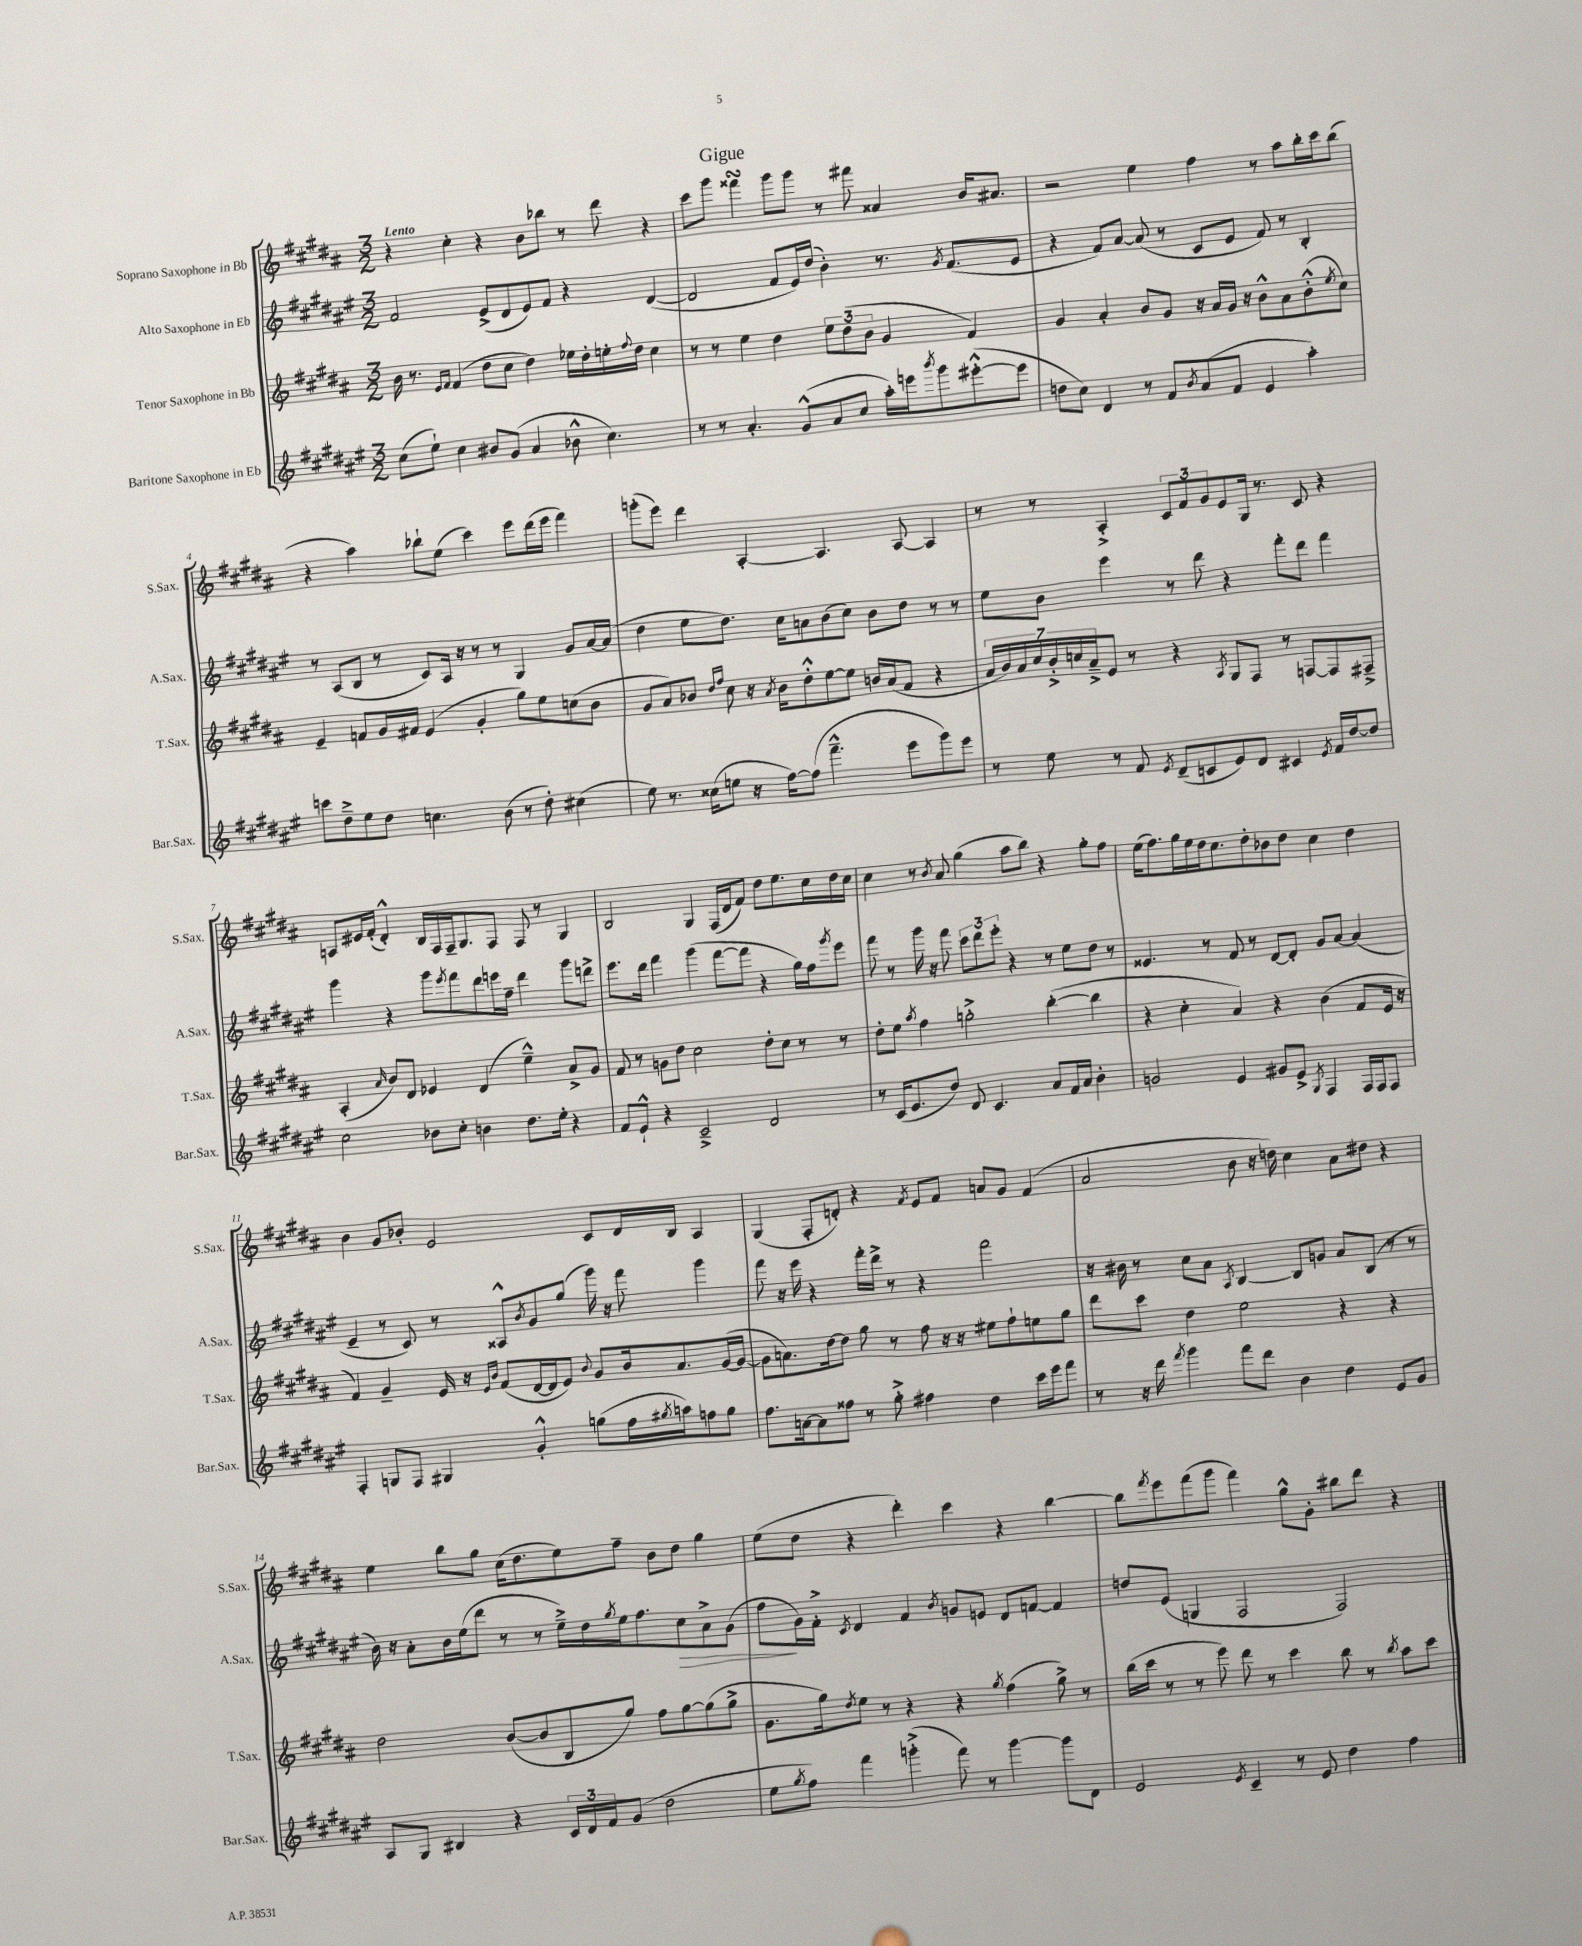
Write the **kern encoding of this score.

**kern	**kern	**kern	**kern
*staff4	*staff3	*staff2	*staff1
*clefG2	*clefG2	*clefG2	*clefG2
*k[f#c#g#d#a#e#]	*k[f#c#g#d#a#]	*k[f#c#g#d#a#e#]	*k[f#c#g#d#a#]
*M3/2	*M3/2	*M3/2	*M3/2
(8cc#\L	16b\	2f#/	4r
.	8.r	.	.
8ee#`\J)	.	.	.
.	16qqe/LL	.	.
.	16qqf#/JJ	.	.
4cc#\	(4f#/	.	4cc#'\
8b#/L	8dd#\L	(8e#^/L	4r
(8g#/J	8cc#\J	8d#/	.
4a#/	4dd#\)	8e#/)	8b\L
.	.	8f#/J	8bb-\J
8b-^^\	16ee-\LL	4r	8r
.	16dd#'\	.	.
4.cc#\)	16ee'\	.	8ddd#\
.	8qqff#/	.	.
.	16dd#\JJ	.	.
.	4cc#\	([4d#/	4r
=	=	=	=
8r	8r	2d#/]	8ccc#\L
8r	8r	.	8ggg#\J
4.a#'/	4ee\	.	4fff##\
.	4dd#\	8f#/L	8ggg#\L
(8g#^^/L	.	16e#/L)	8ggg#\J
.	.	(16dd#/JJ	.
8a#/	12ee\L	4b'\)	8r
.	(12dd#\	.	.
8cc#/J	.	.	8fff#\
.	12b\J	.	.
16aa#'\LL)	4g#/	8.r	4a##/
16eee\J	.	.	.
8qbbb/	.	.	.
8ggg#\	.	.	.
.	.	8qg#/	.
.	.	(8.f#/L	.
([8eee#'^^\	4f#/)	.	16b/LK
.	.	.	8.a#/J
8eee#\]J	.	8e#/J	.
=	=	=	=
8dd\L	4g#/	4r	2r
8cc#\J)	.	.	.
4d#/	4a#'/	8f#/L)	.
.	.	[8a#/J	.
8r	8b/L	(8a#/]	4ee\
8f#/L	8g#/J	8r	.
8qb/	.	.	.
(8a#/	16r	8c#/L	4ff#\
.	16a#/LL	.	.
8f#/J	16g#/JJ	8e#/J	.
.	16r	.	.
4e#/	8b^^\L	8f#/)	8r
.	8a#\	8r	8aa#\L
4aa#'\)	(8b'^^\	4B'/	16bb'\L
.	.	.	16ccc#\J
.	8qee/	.	.
.	8cc#\J)	.	(8bb\J
=	=	=	=
8ccc\L	4e~/	8r	4r
8dd#~^\	.	(8A#/L	.
8ee#\	8f/L	8B/J	4aa#\)
8dd#\J	16g#/L	8r	.
.	16f#/JJ	.	.
4.cc\	(4e/	8c#/L)	8bb-`\L
.	.	16A#/Jk	(8ee\J
.	.	16r	.
.	4g#'/	8r	4ccc#\)
(8b\	.	8r	.
8r	8gg#\L)	4G#/	8eee\L
8dd#'\)	8ee\	.	(16ddd#\L
.	.	.	16eee\JJ
(4cc#\	(8cc\	8g#/L	4fff#\)
.	8b\J	[16a#/L	.
.	.	(16a#/]JJ	.
=	=	=	=
8ee#\)	8g#/L	4dd#\	(8ggg'\L
8.r	8a#/)	.	8eee\J)
.	8b-/J	8ee#\L	4ddd#\
(16cc##\LK	.	.	.
.	16qqdd#/LL	.	.
.	16qqff#/JJ	.	.
8ee\J	8cc#\	8.dd#\J)	.
16r	16r	.	[4A#'/
.	8qa#/	.	.
[16ff#\LK)	16b-\LK	16cc#\LK	.
(8ff#\]J	8dd#'^^\	8a\	.
4.fff#~^^\	[8ee\	(8b\	4.A#/]
.	8ee\]J	8cc#\J)	.
.	16b/LL	8b\L	.
.	(16a#/J	.	.
8eee#\L	8f#/J	8dd#\J	[8A#/
8ggg#\)	4r	8r	4A#/]
8eee#\J	.	8r	.
=	=	=	=
8r	28a#/LL	8ee#\L	8r
.	28b/)	.	.
.	28a#/	.	.
.	28cc#/	.	.
8ee#\	.	8b\J	8r
.	28b'^/	.	.
.	28cc/	.	.
.	28a#~^/J	.	.
8r	8e/J	4eee#\	4A#'^/
8f#/	8r	.	.
8qe#/	.	.	.
(8d#~/L	4r	8r	12c#/L
.	.	.	12f#/
8c/	.	8ddd#\	.
.	.	.	12g#/
.	8qA#/	.	.
8e#/)	8G#/L	4r	8e/
8d#/J	8F#/J	.	16G#/Jk
.	.	.	8.r
4c#/	8r	8fff#'\L	.
.	[8F/L	8ddd#\J	8c#/
8qe#/	.	.	.
16f#/LL	8F/]	4fff#\	4r
[16dd#/J	.	.	.
8dd#/]J	8F#~^/J	.	.
=	=	=	=
2cc#\	(4A#'/	4ggg#\	8A/L
.	.	.	16e#/L
.	.	.	(16f#'/JJ
.	16qqa#/	.	.
.	8b/L)	4r	4d#'^^/)
.	8d#/J	.	.
8b-\L	4e-/	8ggg#\L	16B/LL
.	.	.	16F#/
.	.	8qeee#/	.
8cc#'\J	.	8fff#\	16F#~/J
.	.	.	8.G#/
4b\	(4d#/	8ddd#\	.
.	.	16eee\L	8F#/J
.	.	16ff#~\JJ	.
8.dd#\L	4ee~^^\)	4ddd#\	8F#/
.	.	.	8r
16ee#'\Jk	.	.	.
4r	8a#^/L	8ggg#\L	4G#/
.	8g#/J	8ddd^\J	.
=	=	=	=
8f#/L	8f#/	8.eee#\L	2B/
8e#`^^/J	8r	.	.
.	.	16ddd#\Jk	.
4r	8g\L	4fff#\	.
.	8dd#\J	.	.
2c#~^/	2cc#\	(4ggg#\	4G#/
.	.	[8fff#\L	(16F#/LL
.	.	.	16d#/J
.	.	8fff#\]J	8f#/J)
2d#/	8dd#'\L	4r	8dd#\L
.	8cc#\J	.	8.ee\
.	8r	16gg#\LL)	.
.	.	16ff#\J	16cc#\L
.	.	8qggg#/	.
.	8r	8eee#\J	16dd#\
.	.	.	16cc#\JJ
=	=	=	=
8r	8dd#'\L	8fff#\	4cc#\
(16c#/LK	8ee\J	8r	.
8.e#/	.	.	.
.	8qaa#/	.	.
.	4ff#\	16ggg#\	8r
.	.	16r	.
.	.	.	8qb/
8dd#/J)	.	8fff#\	8a#/
8d#/	2gg'^\	12ccc#\L	(4gg#\
.	.	12ddd#\	.
4.c#/	.	.	.
.	.	12eee#'\J	.
.	.	4r	8aa#\L
.	.	.	8bb\J)
8a#/L	([4bb'\	8r	4r
16f#/L	.	8ee#\L	.
16a#/JJ	.	.	.
4b'\	4bb\]	8dd#\J	8gg#'\L
.	.	8r	8ff#\J
=	=	=	=
2g/	4r	4.e##/	(16ee\LK
.	.	.	8.ff#\)
.	4cc#'\	.	16gg#\L
.	.	.	16ee\
.	.	8r	16dd#\J
.	.	.	8.cc#\
4e#/	4a#/)	8f#/	.
.	.	8r	8dd#'\
8g#/L	4r	[8d#/L	8b-\
8e#^/J	.	8d#'/]J	8dd#\J
8qG#/	.	.	.
4F#/	(4b\	8g#/L	4cc#\
.	.	[8a#/J	.
16F#/LL	8f#/L	(4a#/]	4dd#\
16F#/J	.	.	.
8F#/J	16e/Jk	.	.
.	16r	.	.
=	=	=	=
4F#'/	4f#/)	4e#~/	4b\
8G/L	4g#~/	8r	8g#/L
8F#/J	.	8c#/)	8b-'/J
4G#/	16e/	8r	2e/
.	16r	.	.
.	16qqe/LL	.	.
.	16qqb/JJ	.	.
.	(8f#/L	8A##^^/L	.
.	.	8qb/	.
4g#'^^/	[16d#/L	8g#/	.
.	16d#/]J	.	.
.	8e/J)	(8gg#/J	.
.	8qqb/	.	.
(8gg\L	8g#/L	16ggg#\)	8c#/L
.	.	16r	.
16ff#\L	16b/k	8fff#\	16d#/L
8qgg#/	.	.	.
16aa\J)	8.a#/	.	16B/JJ
8ff\	.	4ggg#\	4A#/
8gg#\J	([16g#/L	.	.
.	16g#/_JJ	.	.
=	=	=	=
8.ff#\L	8g#\]L	8fff#\	(4G#/
.	8.a\)	16r	.
[16a\k	.	16eee#\	.
8a\]	.	4r	8F#'/L
.	[16dd#\k	.	.
8ff##\J	8dd#\]J	.	8d'/J)
8r	8gg#\	16fff#'\LL	4r
.	.	16ddd#^\JJ	.
8gg#'^\	8r	8r	.
.	.	.	8qf#/
4ff#\	8ff#\	4r	8e/L
.	16r	.	8f#/J
.	16r	.	.
4dd#\	8ee#\L	2fff#\	8a/L
.	8ff#`\	.	8g#/J
16ccc#\LL	8ee\	.	(4f#/
16eee#\J	.	.	.
8fff#\J	8gg#\J	.	.
=	=	=	=
8r	8ddd#\L	16r	2a#/
.	.	16b#\	.
16r	8ccc#\J	8r	.
16ddd#\	.	.	.
8qfff#/	.	.	.
4ggg#\	4dd#\	8cc#\L	.
.	.	8a#\J	.
.	.	8qA#/	.
8fff#\L	2ee\	[4B/	8b\
8ddd#\J	.	.	16r
.	.	.	16dd\)
4b\	.	8B/]L	4cc#\
.	.	8g/J	.
4dd#\	4r	8a#/L	8a#\L
.	.	(8B/J	8dd#\J
8e#/L	4r	8r	4r
8g#/J	.	8r	.
=	=	=	=
8A#/L	2dd#\	16b\)	4ee\
.	.	16r	.
8G#/J	.	8a#'\L	.
4B#/	.	16b\L	8bb\L
.	.	(16ee#\J	.
.	.	8ddd#\J	8gg#\J
4r	([8b/L	8r	(16cc#\LK
.	.	.	8.dd#\
.	8b/]	8r	.
24c#/LL	8B/	16ee#~^\LL)	8ee\)
24d#/	.	.	.
.	.	16dd#\	.
24f#/J	.	.	.
.	.	8qgg#/	.
(8g#/J	8gg#/J)	16ee#\J	8ff#~\J
.	.	8.ff#\	.
2dd#\	8ff#\L	.	8b\L
.	[8gg#\	8cc#\	8dd#\J
.	(8gg#\]	8a#^\	4gg#\
.	8gg#^\J	(8g#\J	.
=	=	=	=
8ee#\L	8.g#\L	8ff#\L	(8ee\L
8qgg#/	.	.	.
8ff#\J)	.	16g#\L)	8dd#\J
.	16gg#\k)	16f#'^\JJ	.
.	8qdd#/	8qc#/	.
4fff#\	8ee\J	4d#/	4r
.	8r	.	.
(4ggg'^\	4r	4f#/	4ddd#'\)
.	.	8qb/	.
8fff#\)	4r	8g/L	4ccc#\
8r	.	8e/J	.
.	8qgg#/	.	.
[4ggg\	(4ff#\	8d#/L	4r
.	.	[8f/J	.
8ggg\]L	8gg#^\)	4f/]	[4bb\
8d#\J	8r	.	.
=	=	=	=
2e#/	(16bb\LL	8dd/L	8bb\]L
.	16ccc#\JJ	.	.
.	.	.	8qfff#/
.	8r	(8e#/J	8eee\
.	8r	4G/	(8fff#\
.	8eee\)	.	8ggg#\J
8qe#/	.	.	.
4c#~/	8ddd#\	2F#/	4fff#\)
.	8r	.	.
8r	4ccc#\	.	8gg#^^\L
8e#/	.	.	8g#'\J
4dd#\	8bb\	2F#/)	8bb#\L
.	8r	.	8ddd#\J
.	8qbb/	.	.
4ff#\	8aa#\L	.	4r
.	8ccc#\J	.	.
==	==	==	==
*-	*-	*-	*-
